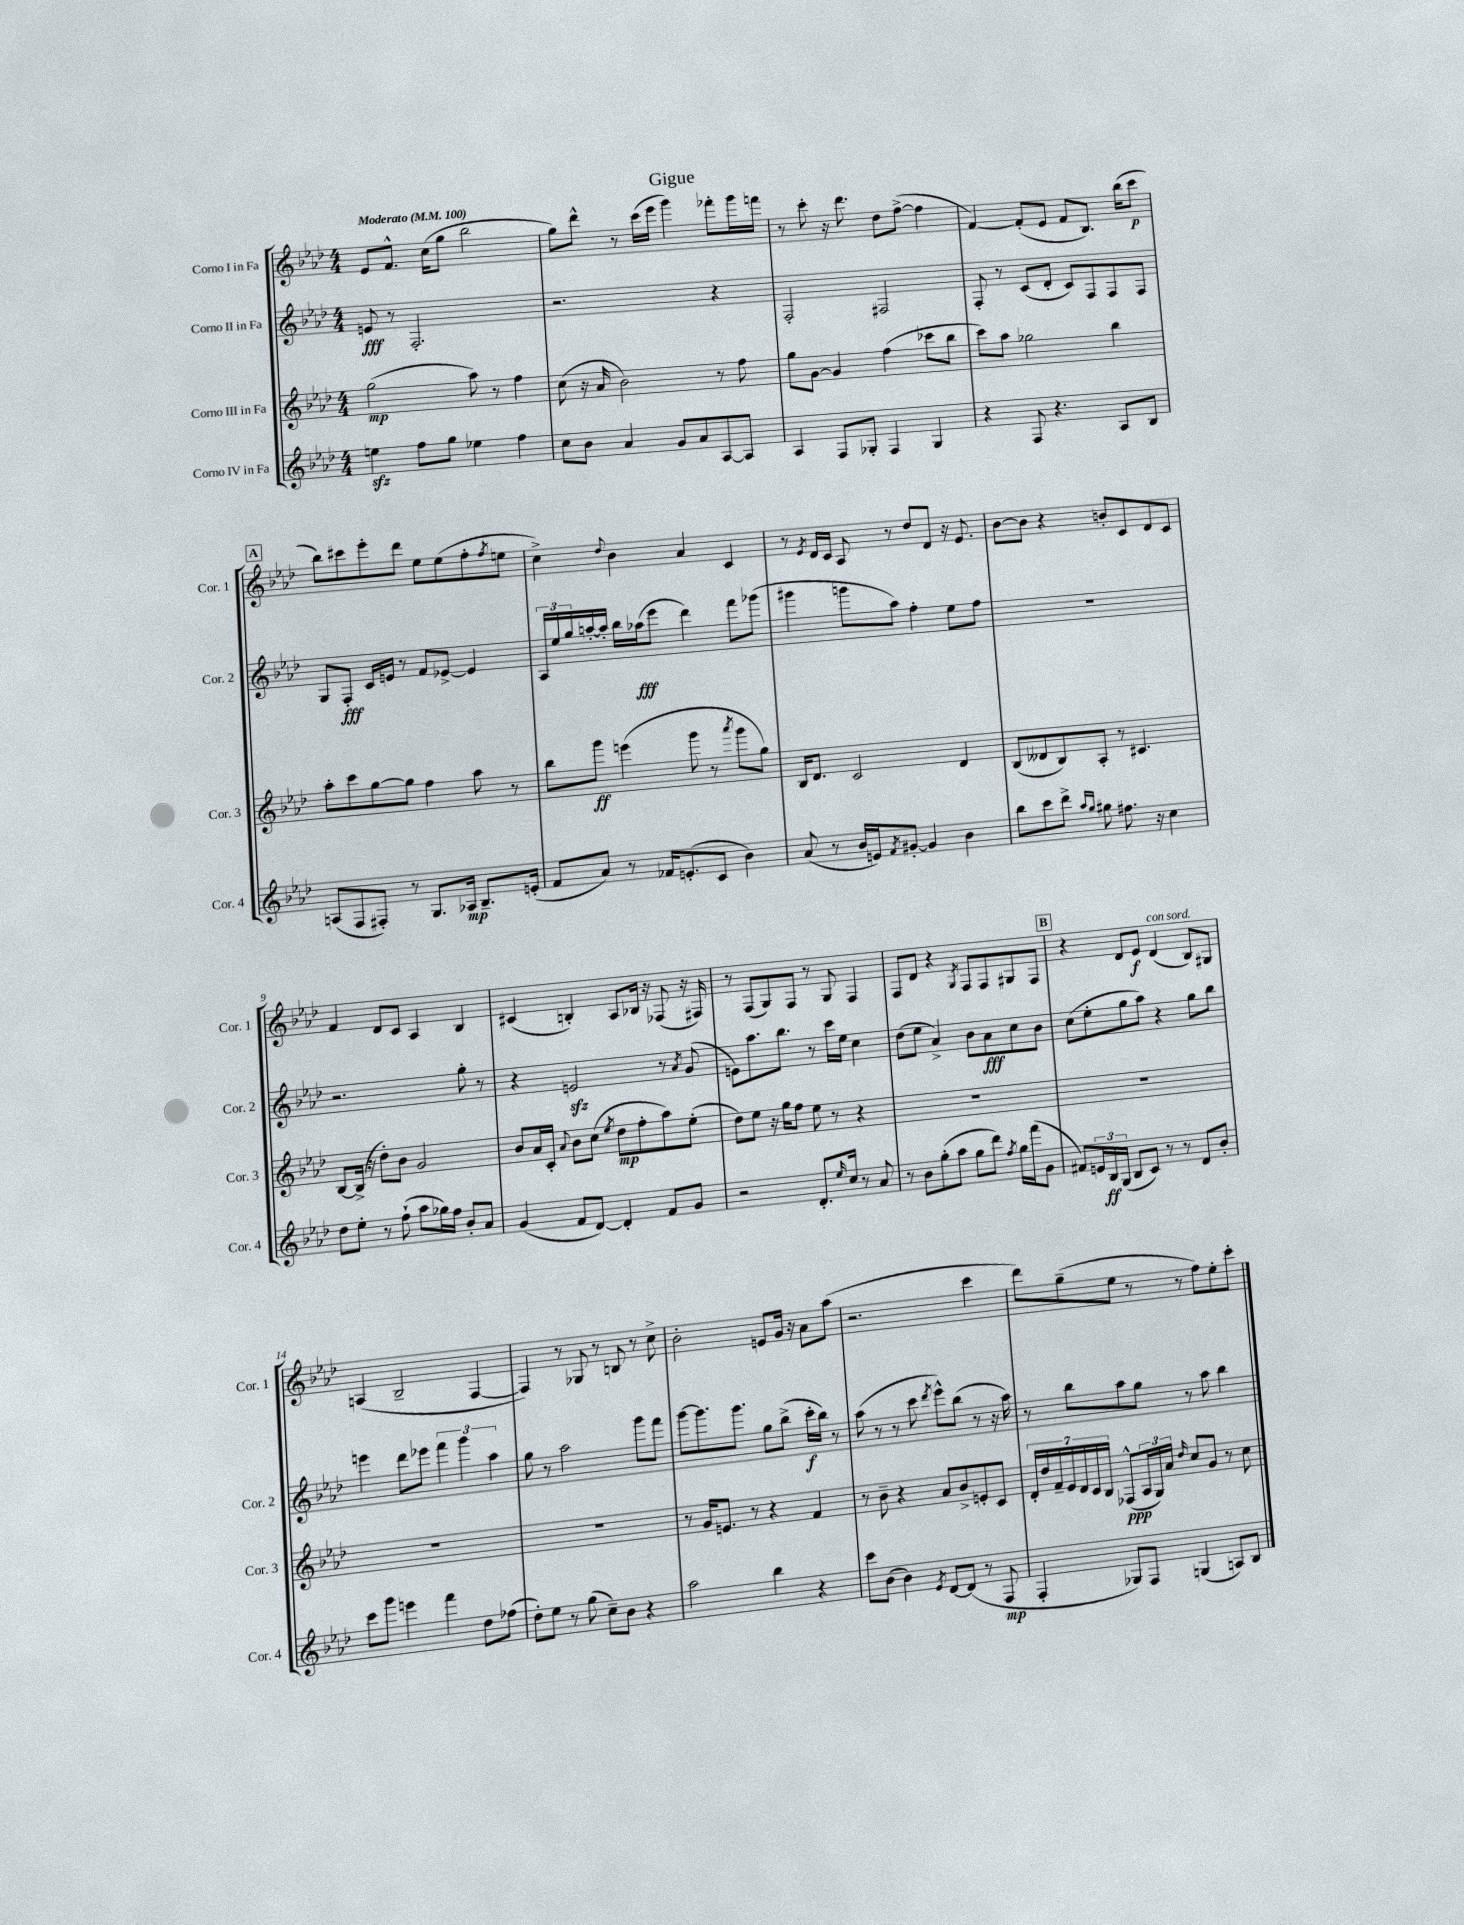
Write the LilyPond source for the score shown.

\header { title = "Gigue" }
<<
\new StaffGroup <<
\new Staff = "s0" \with { instrumentName = "Corno I in Fa" shortInstrumentName = "Cor. 1" } {
    \clef treble \key aes \major \numericTimeSignature \time 4/4 \tempo "Moderato" 4 = 100
    ees'8 f'8.-^ c''16( g''8 bes''2 |
    g''8) des'''8-^ r8 c'''16( ees'''16 g'''4) fes'''8-. g'''16 f'''16 |
    r8 c'''8-. r16 des'''8. des''8 f''8~->( f''4 |
    f'4~) f'8-.( ees'8 f'8 bes8.) bes''16( c'''8\p |
    \mark \markup { \box "A" } bes''8) cis'''8 ees'''8-. des'''8 ees''8 ees''8( f''8-. \acciaccatura { f''8 } e''8 |
    c''4->) \appoggiatura { des''8 } bes'4 aes'4 c'4 |
    r8 \acciaccatura { ees'8 } des'16 c'16 aes8 r8 des''8 des'8 r16 ees'8. |
    bes'8~ bes'8 r4 b'8-. c'8 des'8 c'8 |
    f'4 des'8 c'8 aes4 bes4 |
    cis'4( b4-.) aes8 bes16 r16 fes8( r16 fis16) |
    r8 f8( g8) f8 r8 g8 f4 |
    f8 des'8 r4 \acciaccatura { g8 } f8 f8 gis8 f8 |
    \mark \markup { \box "B" } r4 des'8 ees'8\f des'4^\markup { \italic "con sord." }( bes8) gis8 |
    a4( bes2-- f4~ |
    f4) r8 ges8 r8 b8 r8 c''8-> |
    bes'2-. e'8 g'16 r16 aes'8 aes''8( |
    r2. c'''4 |
    des'''8) g''8--( ees''8 r8 r8 f''8) ees''8-. c'''8-. \bar "|." |
}
\new Staff = "s1" \with { instrumentName = "Corno II in Fa" shortInstrumentName = "Cor. 2" } {
    \clef treble \key aes \major \numericTimeSignature \time 4/4
    e'8\fff r8 f2.-. |
    r2. r4 |
    f2-. fis2 |
    f8-. r8 c'8( des'8-. c'8) f8 f8 f8 |
    \mark \markup { \box "A" } g8 f8-.\fff c'16 e'16 r8 f'8 ees'8~-> ees'4 |
    \tuplet 3/2 { aes16 ees''16 g''16 } a''16~-. a''16-. bes''16 aes''16\fff( ees'''8 des'''4) f'''8 ges'''8( |
    gis'''4 g'''8 aes''8) f''4-. ees''8 f''8 |
    R1 |
    r2. g''8-. r8 |
    r4 e'2\sfz r8 \acciaccatura { aes'8 } g'8( |
    e'8) aes''8. bes''8. r8 c'''16 ees''16 c''4 |
    des''8( ees''8 aes'4->) bes'8 aes'8\fff c''8 bes'8 |
    \mark \markup { \box "B" } c''8( ees''8-. g''8 aes''8) r4 g''8 bes''8 |
    e'''4 des'''8 ees'''8 \tuplet 3/2 { f'''4 g'''4 aes''4 } |
    g''8 r8 aes''2 g'''8 f'''8 |
    g'''8~ g'''8. g'''8. g''8 bes''8->( c'''16-.\f bes''16) r8 |
    aes''8( r8 r8 c'''8 \acciaccatura { des'''8 } ees'''8-^) bes''8( r8 r16 aes''16) |
    r8 bes''8 aes''8 g''8 r8 aes''8 bes''4 \bar "|." |
}
\new Staff = "s2" \with { instrumentName = "Corno III in Fa" shortInstrumentName = "Cor. 3" } {
    \clef treble \key aes \major \numericTimeSignature \time 4/4
    g''2\mp( aes''8) r8 f''4 |
    c''8( r16 aes'16 bes'2) r8 f''8 |
    g''8 g'8~ g'4 f''4( ces'''8 bes''8 |
    c'''8) aes''8 ges''2 bes''4 |
    \mark \markup { \box "A" } aes''8-. c'''8 g''8~ g''8 f''4 aes''8 r8 |
    bes''8 g'''8\ff e'''4( g'''8 r8 \acciaccatura { aes'''8 } g'''8 g''8) |
    bes16 des'8. c'2 des'4 |
    bes8( deses'8 bes8) aes8-. r8 cis'4. |
    bes8~ bes16->( r16 des''8-.) bes'8 g'2 |
    bes'8 aes'16 c'16-. \appoggiatura { aes'8 } bes'8 c''8( \acciaccatura { ees''8 } des''8\mp f''8-. aes''8) ees''8-.( |
    des''8) ees''8 r16 g''16 f''8 ees''8 r8 r4 |
    R1 |
    \mark \markup { \box "B" } R1 |
    R1 |
    R1 |
    r8 g'16 e'8. r8 r4 f'4 |
    r8 bes'8-- r4 aes'8 bes'8-> e'8-. c'8 |
    \tuplet 7/4 { des'16-. des''16 f'16-- ees'16 des'16 c'16 bes16 } fes8-^\ppp( \tuplet 3/2 { aes16 g16) aes'16 } \grace { des''16 } c''8 g'8 r8 c''8 \bar "|." |
}
\new Staff = "s3" \with { instrumentName = "Corno IV in Fa" shortInstrumentName = "Cor. 4" } {
    \clef treble \key aes \major \numericTimeSignature \time 4/4
    e''4\sfz f''8 g''8 ees''4 f''4 |
    c''8 bes'8 aes'4 g'8 aes'8 aes8~ aes8 |
    aes4 f8 ges8-. f4 ges4 |
    r4 f8 r4. aes8 bes8 |
    \mark \markup { \box "A" } a8( f8 fis8-.) r8 g8. aes16\mp bes8.-- e'16-.( |
    f'8 aes'8) r8 fes'16 e'8.-.( c'8 bes'4) |
    aes'8( r8 bes'16 e'16) \acciaccatura { f'8 } gis'8~-. gis'4 bes'4 |
    bes''8 c'''8 des'''8-> \grace { aes''16 g''16 } gis''8 fis''8. r16 c''4 |
    des''8 ees''8-. r8 f''8-!( aes''8 ges''16) f''16 bes'8-. aes'8 |
    g'4( f'8 des'8~) des'4-. f'8 g'8 |
    r2 des'8.-. \grace { ees''16 } c''16 r8 aes'8 |
    r8 bes'8 g''8-.( aes''8 g''8 des'''8) \acciaccatura { f''8 } g''16 f'''16( g'8 |
    \mark \markup { \box "B" } fis'8) \tuplet 3/2 { e'16 bes16\ff g16( } bes8 c'8) r8 r8 des'8 bes'8-. |
    c'''8 g'''8 e'''4 f'''4 des''8 fes''8( |
    des''8-.) ees''8 r8 g''8( c''8--) bes'8 r4 |
    aes''2 bes''4 r4 |
    c'''8 bes'8( bes'4) \acciaccatura { ees'8 } des'8~ des'8( r8 f8\mp |
    f4-. ges8) f8 g4( a8) bes8 \bar "|." |
}
>>
>>
